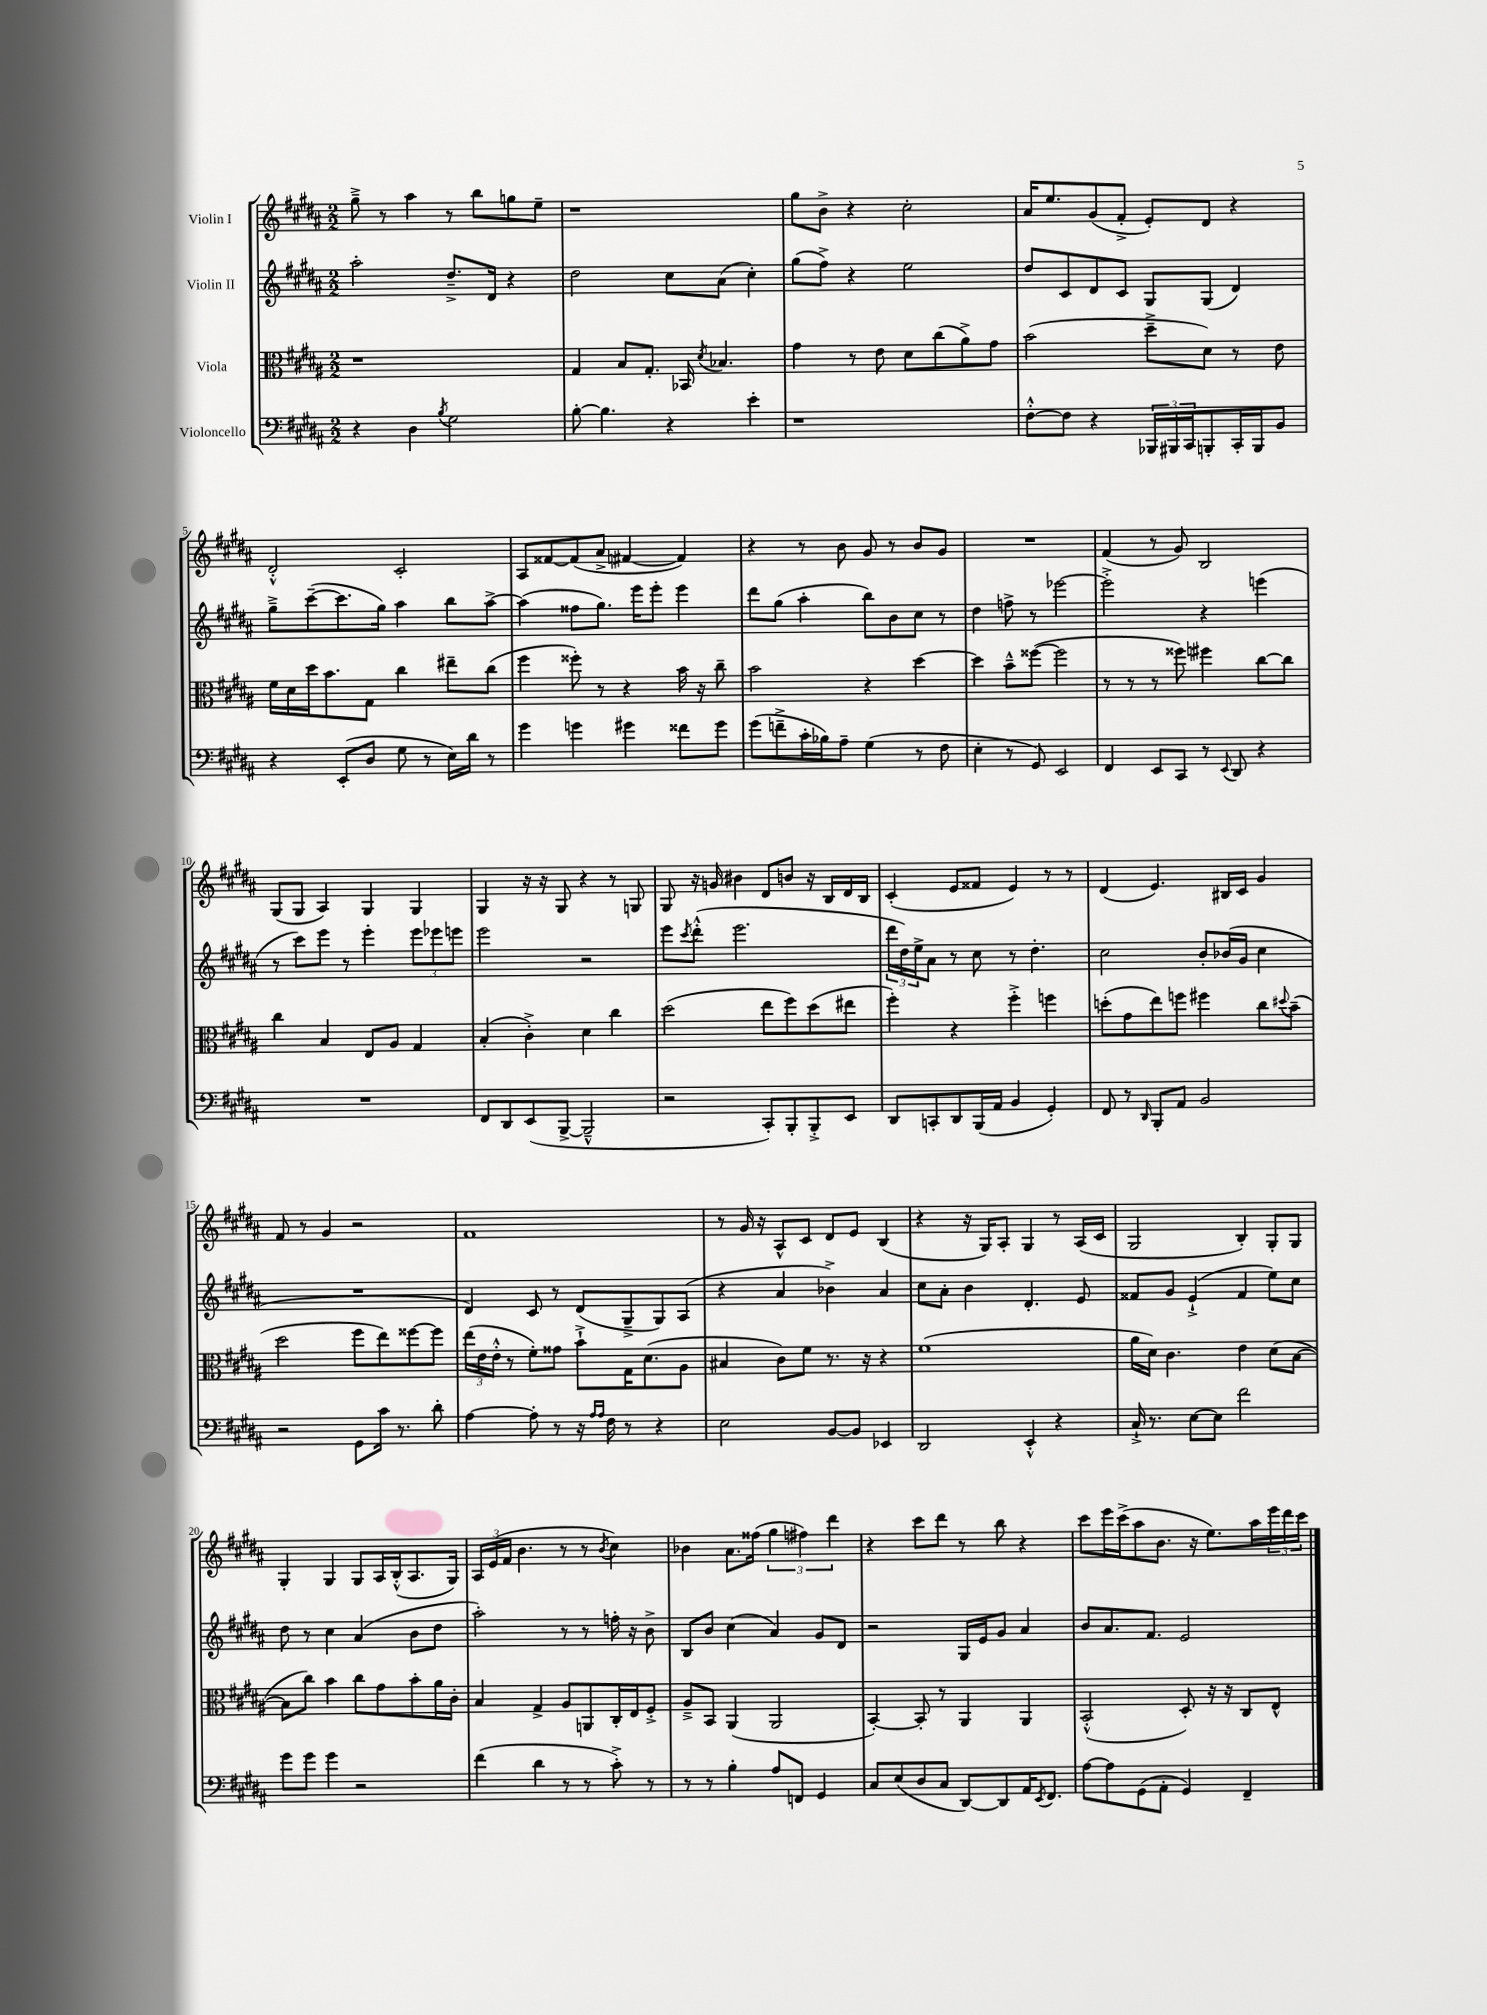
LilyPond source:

<<
\new StaffGroup <<
\new Staff = "s0" \with { instrumentName = "Violin I" } {
    \clef treble \key b \major \numericTimeSignature \time 2/2
    gis''8---> r8 ais''4 r8 b''8 g''8 e''8-- |
    r1 |
    gis''8 b'8-> r4 cis''2-. |
    ais'16 e''8. gis'8( fis'8-.-> e'8-.) dis'8 r4 |
    dis'2-.-^ cis'2-. |
    ais8 fisis'8~ fisis'8( ais'8-> fis'4~ fis'4) |
    r4 r8 b'8 gis'8 r8 b'8 gis'8 |
    R1 |
    fis'4( r8 gis'8) b2 |
    gis8( gis8 ais4) gis4 gis4 |
    gis4 r16 r16 gis8 r4 r8 g8 |
    gis8 r16 g'16 bis'4 dis'8 b'8 r16 b16 dis'16 b16 |
    cis'4-.( e'8 fisis'8 e'4) r8 r8 |
    dis'4( e'4.) bis16 cis'16 gis'4 |
    fis'8 r8 gis'4 r2 |
    fis'1 |
    r8 gis'16 r16 ais8-^ cis'8 dis'8 e'8 b4( |
    r4 r16 gis16) ais8-. gis4 r8 ais16( cis'16 |
    gis2 b4-.) gis8-. gis8 |
    gis4-. gis4 gis8 ais16 b16-.-^( ais8. gis16) |
    \tuplet 3/2 { ais16 e'16( fis'16 } b'4. r8 r8 \acciaccatura { b'8 } cis''4) |
    bes'4 ais'8. fisis''16( \tuplet 3/2 { gis''4 fis''4) dis'''4 } |
    r4 cis'''8 dis'''8 r8 b''8 r4 |
    cis'''8 e'''16 cis'''16->( ais''8 b'8. r16 e''8.) ais''16 \tuplet 3/2 { e'''16 dis'''16 cis'''16 } \bar "|." |
}
\new Staff = "s1" \with { instrumentName = "Violin II" } {
    \clef treble \key b \major \numericTimeSignature \time 2/2
    ais''2-. dis''8.---> dis'16 r4 |
    dis''2 cis''8 ais'8( cis''4-.) |
    gis''8( fis''8->) r4 e''2 |
    dis''8 cis'8 dis'8 cis'8 gis8 gis8( dis'4) |
    gis''8---> cis'''8~--( cis'''8. gis''16) ais''4 b''8 ais''8~-> |
    ais''4( fisis''8 gis''8.) e'''16 e'''8-. e'''4 |
    dis'''8 gis''8( ais''4-. b''8) b'8 cis''8 r8 |
    dis''4 f''8-> r8 ees'''2~ |
    ees'''2-.-> r4 e'''4( |
    r8 cis'''8) e'''8 r8 e'''4-. \tuplet 3/2 { e'''8 ees'''8 e'''8 } |
    e'''2 r2 |
    e'''8 \acciaccatura { cis'''8 } dis'''8-.-^( e'''2. |
    \tuplet 3/2 { dis'''16 dis''16) e''16-> } ais'8 r8 cis''8 r8 dis''4.-. |
    cis''2 b'8-. bes'16( gis'16 cis''4 |
    R1 |
    dis'4) cis'8 r8 dis'8( gis8---> gis8) ais8( |
    r4 ais'4 bes'4->) ais'4 |
    cis''8 ais'8-. b'4 dis'4.-. e'8 |
    fisis'8 gis'8 e'4-!->( fisis'4 e''8) cis''8 |
    dis''8 r8 cis''4 ais'4( b'8 dis''8 |
    ais''2-.) r8 r8 f''16-. r16 b'8-> |
    b8 b'8 cis''4( ais'4) gis'8 dis'8 |
    r2 gis16 e'16 gis'8 ais'4 |
    b'8 ais'8. fis'8. e'2 \bar "|." |
}
\new Staff = "s2" \with { instrumentName = "Viola" } {
    \clef alto \key b \major \numericTimeSignature \time 2/2
    r1 |
    gis4 b8 gis8.-. bes,16 \acciaccatura { dis'8 } bes4. |
    gis'4 r8 e'8 dis'8 cis''8( ais'8->) gis'8 |
    b'2( dis''8---> dis'8) r8 e'8 |
    fis'16 dis'16 dis''16 b'8. gis8 cis''4 eis''8-- cis''8( |
    fis''4 fisis''8-.) r8 r4 b'16 r16 cis''8-- |
    b'2 r4 dis''4~ |
    dis''4 b'8---^ fisis''8~( fisis''2 |
    r8 r8 r8 fisis''8) fis''4 cis''8~ cis''8 |
    cis''4 b4 e8 ais8 gis4 |
    b4-.( cis'4-.->) dis'4 cis''4 |
    dis''2( e''8 fis''8) dis''8( eis''8 |
    fis''4-.) r4 fis''4-.-> f''4 |
    d''8-.( gis'8 e''8) f''8 fis''4 cis''8 \appoggiatura { dis''8 } b'8--( |
    dis''2 fis''8 e''8) fisis''8~ fisis''8 |
    \tuplet 3/2 { e''16( e'16 e'16-.-^ } r8 fis'8-.) gisis'8 b'8-!-> gis16 dis'8.( ais8 |
    bis4 cis'8) fis'8 r8. r16 r4 |
    fis'1( |
    ais'16 dis'16) cis'4. e'4 dis'8( b8~ |
    b8 cis''8) b'4 cis''8 gis'8 b'8-. ais'16 cis'16-. |
    b4 gis4-> ais8 a,8 cis16-. e16 fis8-.-> |
    ais8---> b,8 ais,4( ais,2 |
    b,4~-.) b,8-. r8 ais,4 ais,4 |
    b,2-.-^( dis8-.) r16 r16 cis8 e8-^ \bar "|." |
}
\new Staff = "s3" \with { instrumentName = "Violoncello" } {
    \clef bass \key b \major \numericTimeSignature \time 2/2
    r4 dis4 \acciaccatura { b8 } gis2 |
    b8~-. b4. r4 e'4-. |
    r1 |
    fis8~-.-^ fis8 r4 \tuplet 3/2 { bes,,16 bis,,16 cis,16 } b,,8-. cis,16-. b,,16 b,8 |
    r4 e,8-.( dis8 gis8 r8 e16) dis'16 r8 |
    gis'4 g'4 gis'4 fisis'8 gis'8 |
    gis'8( f'8---> cis'16-. bes16) ais8-- gis4( r8 fis8 |
    e4-. r8 gis,8) e,2 |
    fis,4 e,8 cis,8 r8 \appoggiatura { e,8 } dis,8 r4 |
    R1 |
    fis,8 dis,8 e,8( b,,8~-> b,,2---^ |
    r2 cis,8-.) b,,8-. b,,8-.-> e,8 |
    dis,8 c,8-. dis,8 b,,16( ais,16 b,4 gis,4-.) |
    fis,8 r8 \grace { dis,16 } b,,8-. ais,8 b,2 |
    r2 gis,8 cis'16 r8. dis'8-. |
    ais4~ ais8-. r8 r16 \grace { ais16 ais16 } fis16 r8 r4 |
    e2 b,8~ b,8 ees,4 |
    dis,2 e,4-.-^ r4 |
    cis16-!-> r8. e8~ e8 fis'2 |
    gis'8 gis'8 gis'4 r2 |
    fis'4( dis'4 r8 r8 cis'8-.->) r8 |
    r8 r8 b4-. ais8 f,8 gis,4 |
    cis8 e8( dis8 cis8 dis,8~) dis,8 ais,16 \acciaccatura { e,8 } fis,8. |
    ais8~ ais8 gis,8( ais,8-. gis,4) fis,4-- \bar "|." |
}
>>
>>
